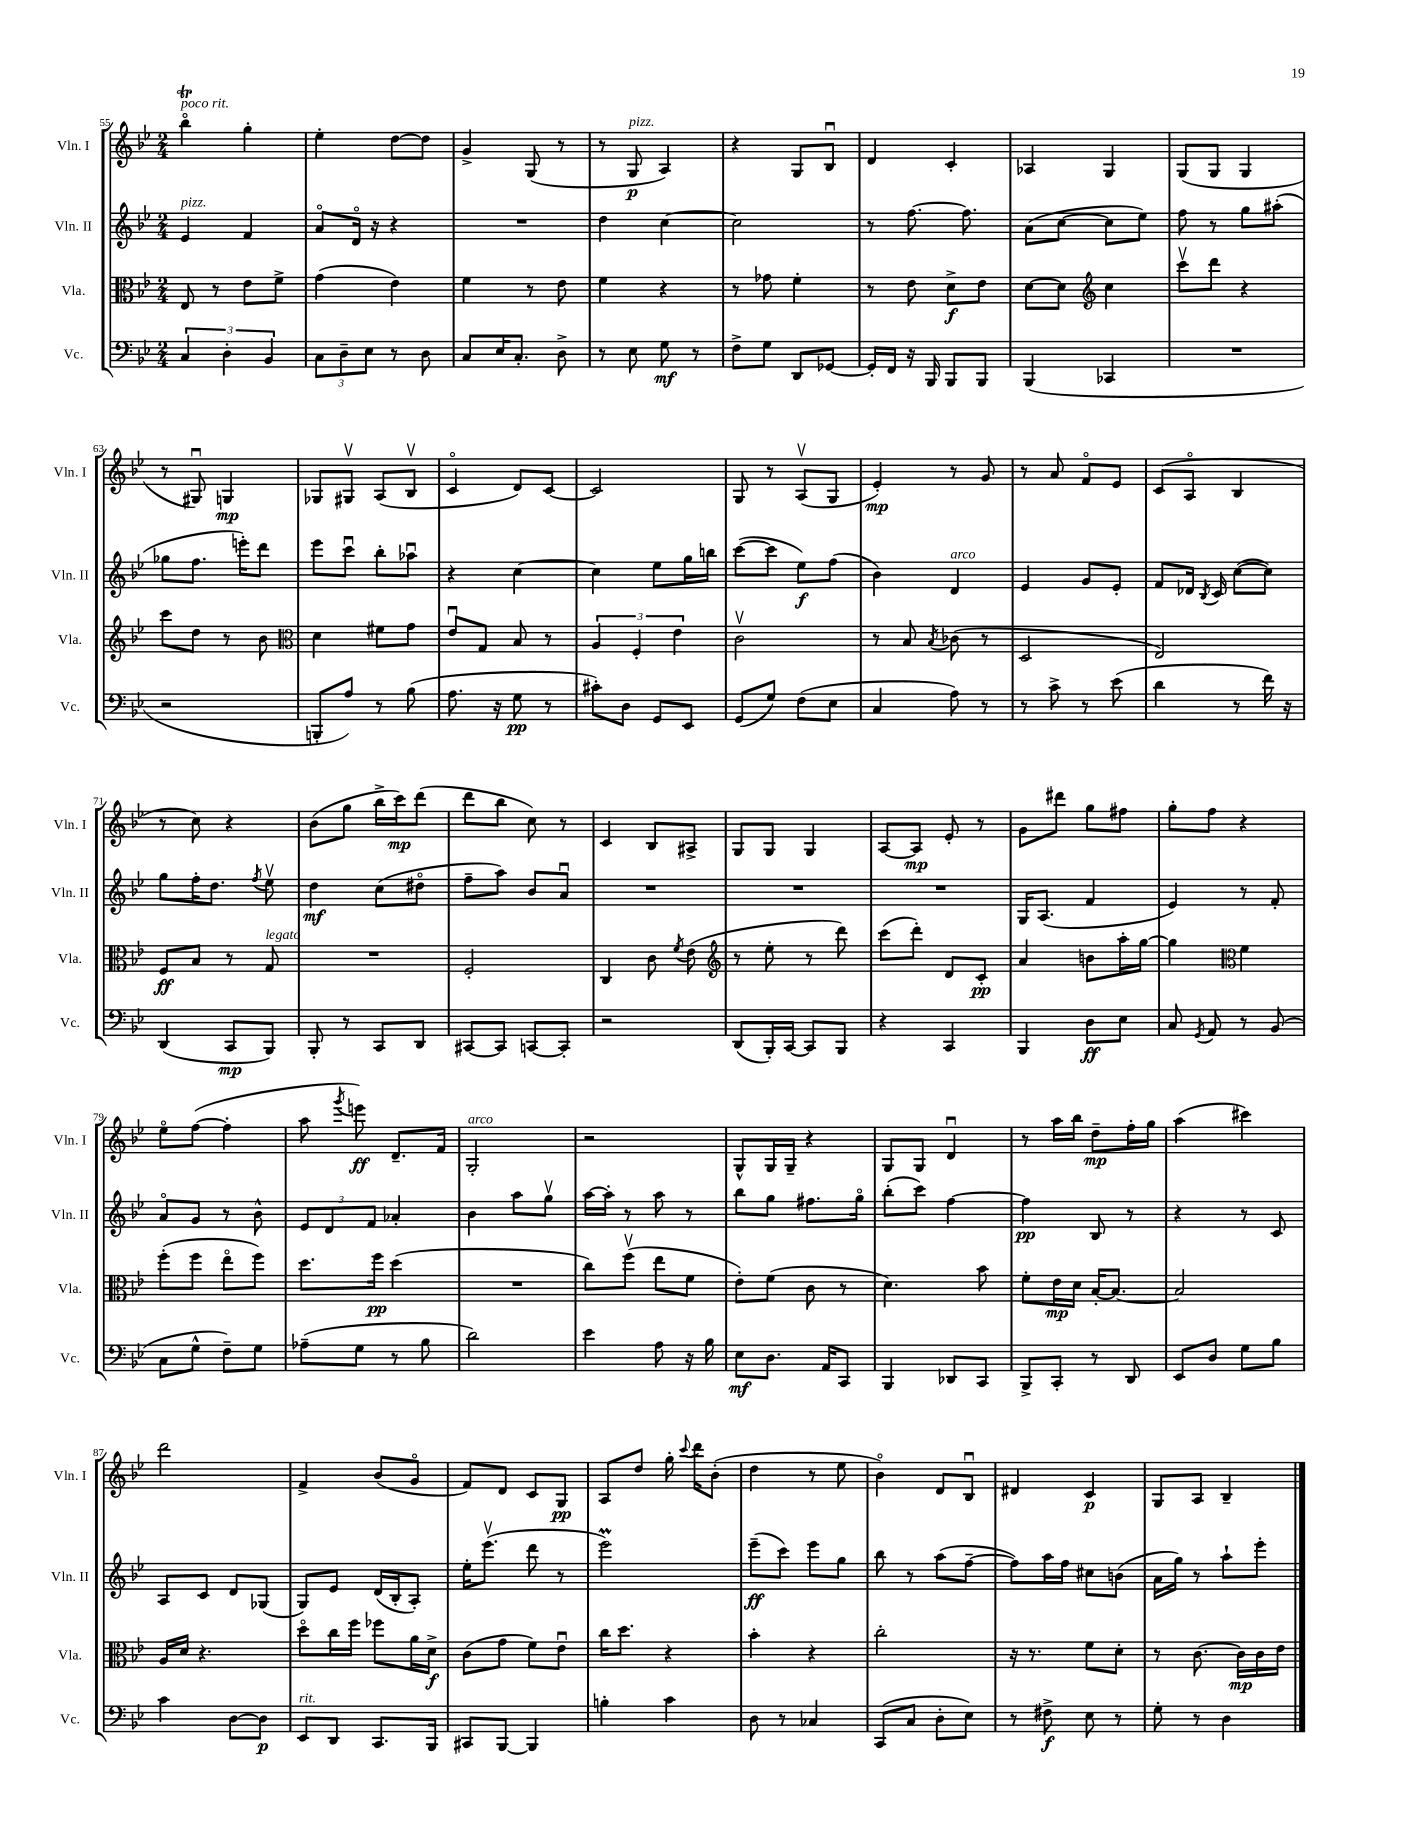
<<
\new StaffGroup <<
\new Staff = "s0" \with { instrumentName = "Vln. I" shortInstrumentName = "Vln. I" } {
    \clef treble \key bes \major \numericTimeSignature \time 2/4
    \autoBeamOff bes''4\flageolet\trill^\markup { \italic "poco rit." } g''4-. |
    ees''4-. d''8[~ d''8] |
    g'4-> g8( r8 |
    r8 g8\p^\markup { \italic "pizz." } a4) |
    r4 g8[ bes8]\downbow |
    d'4 c'4-. |
    aes4 g4 |
    g8[( g8] g4 |
    r8 gis8\downbow) g4\mp |
    ges8[ gis8]\upbow a8[( bes8]\upbow |
    c'4\flageolet d'8[) c'8]~ |
    c'2 |
    g8 r8 a8[\upbow( g8] |
    ees'4-.\mp) r8 g'8 |
    r8 a'8 f'8[\flageolet ees'8] |
    c'8[( a8]\flageolet bes4 |
    r8 c''8) r4 |
    bes'8[( g''8] bes''16[-> c'''16\mp) d'''8]( |
    d'''8[ bes''8] c''8) r8 |
    c'4 bes8[ ais8]-> |
    g8[ g8] g4 |
    a8[~ a8]\mp ees'8-. r8 |
    g'8[ dis'''8] g''8[ fis''8] |
    g''8[-. f''8] r4 |
    ees''8[\flageolet f''8]~( f''4-. |
    a''8 \acciaccatura { g'''8 } e'''8\ff) d'8.[-- f'16] |
    g2-.^\markup { \italic "arco" } |
    r2 |
    g8[-^ g16 g16]-- r4 |
    g8[ g8] d'4\downbow |
    r8 a''16[ bes''16] d''8[--\mp f''16-. g''16] |
    a''4( cis'''4) |
    d'''2 |
    f'4-> bes'8[( g'8]\flageolet |
    f'8[) d'8] c'8[ g8]\pp |
    a8[ d''8] g''16-. \appoggiatura { c'''8 } d'''16[ bes'8]-.( |
    d''4 r8 ees''8 |
    bes'4\flageolet) d'8[ bes8]\downbow |
    dis'4 c'4\p |
    g8[ a8] bes4-- \bar "|." |
}
\new Staff = "s1" \with { instrumentName = "Vln. II" shortInstrumentName = "Vln. II" } {
    \clef treble \key bes \major \numericTimeSignature \time 2/4
    \autoBeamOff ees'4^\markup { \italic "pizz." } f'4 |
    a'8[\flageolet d'16]\flageolet r16 r4 |
    R2 |
    d''4 c''4~ |
    c''2 |
    r8 f''8.~ f''8. |
    a'8[( c''8]~ c''8[ ees''8]) |
    f''8 r8 g''8[ ais''8]-.( |
    ges''8[ f''8.] e'''16[-.) d'''8] |
    ees'''8[ c'''8]\downbow bes''8[-. aes''8]\downbow |
    r4 c''4~ |
    c''4 ees''8[ g''16 b''16] |
    c'''8[~( c'''8] ees''8[\f) f''8]( |
    bes'4) d'4^\markup { \italic "arco" } |
    ees'4 g'8[ ees'8]-. |
    f'8[ des'16] \acciaccatura { bes8 } c'16 c''8[~( c''8]) |
    g''8[ f''16-. d''8.] \acciaccatura { f''8 } ees''8\upbow |
    d''4\mf c''8[( dis''8]\flageolet |
    f''8[-- a''8]) bes'8[ a'8]\downbow |
    R2 |
    R2 |
    R2 |
    g16[ a8.]( f'4 |
    ees'4) r8 f'8-. |
    a'8[\flageolet g'8] r8 bes'8-^ |
    \tuplet 3/2 { ees'8[ d'8 f'8] } aes'4-. |
    bes'4 a''8[ g''8]\upbow |
    a''16[~ a''16]-. r8 a''8 r8 |
    bes''8[ g''8] fis''8.[ g''16]\flageolet |
    bes''8[-.( c'''8]) f''4~ |
    f''4\pp bes8 r8 |
    r4 r8 c'8 |
    a8[ c'8] d'8[ ges8]( |
    g8[) ees'8] d'16[( bes16-. a8]-.) |
    ees''16[-. ees'''8.]\upbow( d'''8 r8 |
    ees'''2\prall) |
    ees'''8[--\ff( c'''8]) ees'''8[ g''8] |
    bes''8 r8 a''8[( f''8]~-- |
    f''8[) a''16 f''16] cis''8[ b'8]( |
    a'16[ g''16]) r8 a''8[-! ees'''8]-. \bar "|." |
}
\new Staff = "s2" \with { instrumentName = "Vla." shortInstrumentName = "Vla." } {
    \clef alto \key bes \major \numericTimeSignature \time 2/4
    \autoBeamOff ees8 r8 ees'8[ f'8]-> |
    g'4( ees'4) |
    f'4 r8 ees'8 |
    f'4 r4 |
    r8 ges'8 f'4-. |
    r8 ees'8 d'8[->\f ees'8] |
    d'8[~ d'8] \clef treble c''4 |
    c'''8[\upbow d'''8] r4 |
    c'''8[ d''8] r8 bes'8 |
    \clef alto d'4 fis'8[ g'8] |
    ees'8[\downbow g8] bes8 r8 |
    \tuplet 3/2 { a4 f4-. ees'4 } |
    c'2\upbow |
    r8 bes8 \acciaccatura { bes8 } ces'8( r8 |
    d2 |
    ees2) |
    f8[\ff bes8] r8 g8^\markup { \italic "legato" } |
    R2 |
    f2-. |
    c4 c'8 \acciaccatura { f'8 } ees'8( |
    \clef treble r8 ees''8-. r8 d'''8) |
    c'''8[( d'''8]-.) d'8[ c'8]-.\pp |
    a'4 b'8[ a''16-. g''16]~ |
    g''4 \clef alto f'4 |
    f''8[-.( f''8] ees''8[\flageolet f''8]) |
    d''8.[ f''16]\pp d''4( |
    R2 |
    c''8[) f''8]\upbow( ees''8[ f'8] |
    ees'8[-.) f'8]( c'8 r8 |
    d'4.) bes'8 |
    f'8[-. ees'16\mp d'16] bes16[~-. bes8.]~ |
    bes2 |
    a16[ d'16] r4. |
    d''8[\flageolet c''16 f''16] fes''8[ a'16 d'16]->\f |
    c'8[( g'8] f'8[) ees'8]\downbow |
    c''16[ d''8.] r4 |
    bes'4-. r4 |
    c''2-. |
    r16 r8. f'8[ d'8]-. |
    r8 c'8.~ c'16[\mp c'16 ees'16] \bar "|." |
}
\new Staff = "s3" \with { instrumentName = "Vc." shortInstrumentName = "Vc." } {
    \clef bass \key bes \major \numericTimeSignature \time 2/4
    \autoBeamOff \tuplet 3/2 { c4 d4-. bes,4 } |
    \tuplet 3/2 { c8[ d8-- ees8] } r8 d8 |
    c8[ ees16 c8.]-. d8-> |
    r8 ees8 g8\mf r8 |
    f8[-> g8] d,8[ ges,8]~ |
    ges,16[-. f,16] r16 bes,,16 bes,,8[ bes,,8] |
    bes,,4( ces,4 |
    R2 |
    r2 |
    b,,8[-. a8]) r8 bes8( |
    a8. r16 g8\pp r8 |
    cis'8[-.) d8] g,8[ ees,8] |
    g,8[( g8]) f8[( ees8] |
    c4 a8) r8 |
    r8 c'8-> r8 ees'8( |
    d'4 r8 f'16) r16 |
    d,4( c,8[\mp bes,,8]) |
    bes,,8-. r8 c,8[ d,8] |
    cis,8[~ cis,8] c,8[~ c,8]-. |
    r2 |
    d,8[( bes,,16-.) c,16]~ c,8[ bes,,8] |
    r4 c,4 |
    bes,,4 d8[\ff ees8] |
    c8 \acciaccatura { g,8 } a,8 r8 bes,8( |
    c8[ g8]-^ f8[--) g8] |
    aes8[--( g8] r8 bes8 |
    d'2) |
    ees'4 a8 r16 bes16 |
    ees8[\mf d8.] a,16[ c,8] |
    bes,,4 des,8[ c,8] |
    bes,,8[-> c,8]-. r8 d,8 |
    ees,8[ d8] g8[ bes8] |
    c'4 d8[~ d8]\p |
    ees,8[^\markup { \italic "rit." } d,8] c,8.[ bes,,16] |
    cis,8[ bes,,8]~ bes,,4 |
    b4-. c'4 |
    d8 r8 ces4 |
    c,8[( c8] d8[-. ees8]) |
    r8 fis8->\f ees8 r8 |
    g8-. r8 d4 \bar "|." |
}
>>
>>
\layout { \context { \Score currentBarNumber = #55 } }
